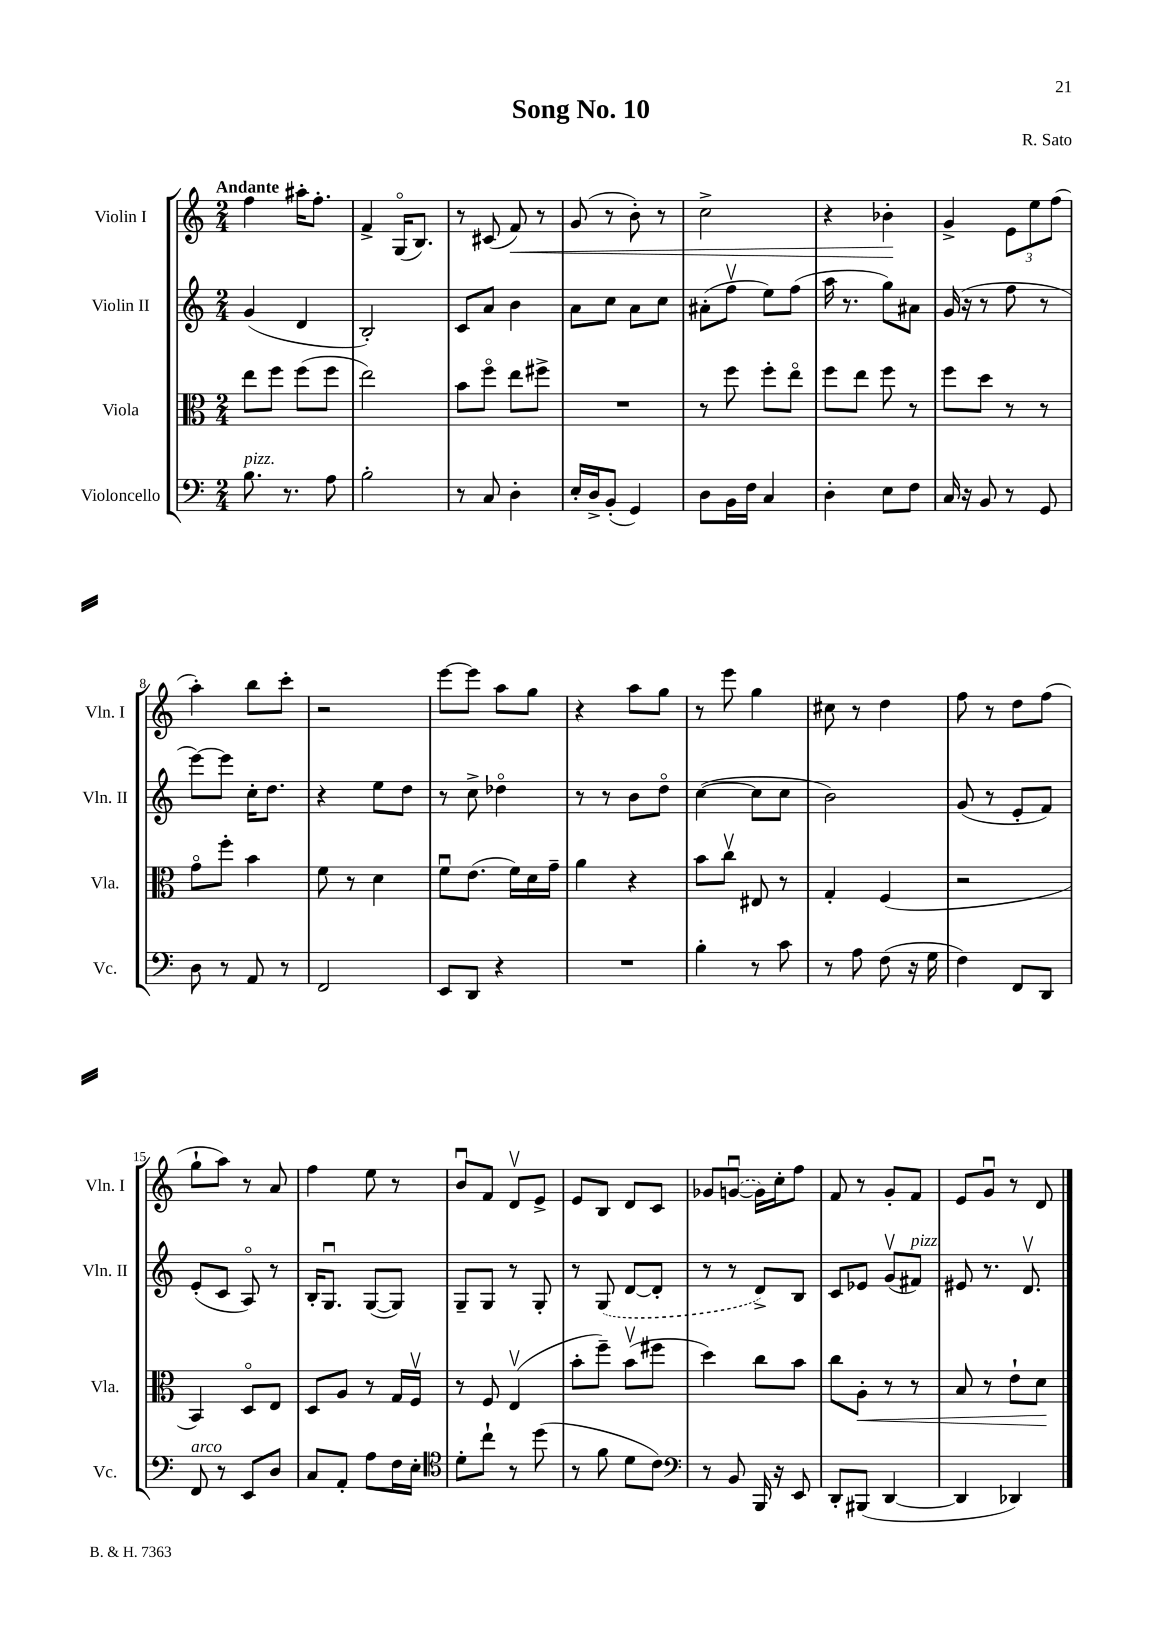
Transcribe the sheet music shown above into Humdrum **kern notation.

**kern	**kern	**kern	**kern
*staff4	*staff3	*staff2	*staff1
*clefF4	*clefC3	*clefG2	*clefG2
*k[]	*k[]	*k[]	*k[]
*M2/4	*M2/4	*M2/4	*M2/4
8.B\	8ee\L	(4g/	4ff\
.	8ff\J	.	.
8.r	.	.	.
.	(8ff\L	4d/	16aa#'\LK
.	.	.	8.ff'\J
8A\	8ff\J	.	.
=	=	=	=
2B'\	2ee\)	2B'/)	4f^/
.	.	.	(16Go/LK
.	.	.	8.B/J)
=	=	=	=
8r	8b\L	8c/L	8r
8C/	8ffo\J	8a/J	(8c#/
4D'\	8ee\L	4b\	8f/)
.	8ff#^\J	.	8r
=	=	=	=
16E'/LL	2r	8a\L	(8g/
16D^/J	.	.	.
(8BB'/J	.	8cc\J	8r
4GG/)	.	8a\L	8b'\)
.	.	8cc\J	8r
=	=	=	=
8D\L	8r	(8a#'\L	2cc^\
16BB\L	8ff\	8ffv\J	.
16F\JJ	.	.	.
4C/	8ff'\L	8ee\L)	.
.	8eeo\J	(8ff\J	.
=	=	=	=
4D'\	8ff\L	16aa\	4r
.	.	8.r	.
.	8ee\J	.	.
8E\L	8ff\	8gg\L)	4b-'\
8F\J	8r	8a#\J	.
=	=	=	=
16C/	8ff\L	(16g/	4g^/
16r	.	16r	.
8BB/	8dd\J	8r	.
8r	8r	8ff\	12e\L
.	.	.	12ee\
8GG/	8r	8r	.
.	.	.	(12ff\J
=	=	=	=
8D\	8go\L	[8eee\L)	4aa'\)
8r	8ff'\J	8eee\]J	.
8AA/	4b\	16cc'\LK	8bb\L
.	.	8.dd\J	.
8r	.	.	8ccc'\J
=	=	=	=
2FF/	8f\	4r	2r
.	8r	.	.
.	4d\	8ee\L	.
.	.	8dd\J	.
=	=	=	=
8EE/L	8fu\L	8r	[8eee\L
8DD/J	(8.e\J	8cc^\	8eee\]J
4r	.	4dd-o\	8aa\L
.	16f\LL)	.	.
.	16d\	.	8gg\J
.	16g~\JJ	.	.
=	=	=	=
2r	4a\	8r	4r
.	.	8r	.
.	4r	8b\L	8aa\L
.	.	8ddo\J	8gg\J
=	=	=	=
4B'\	8b\L	([4cc\	8r
.	8ccv\J	.	8eee\
8r	8E#/	8cc\]L	4gg\
8c\	8r	8cc\J	.
=	=	=	=
8r	4G'/	2b\)	8cc#\
8A\	.	.	8r
(8F\	(4F/	.	4dd\
16r	.	.	.
16G\	.	.	.
=	=	=	=
4F\)	2r	(8g/	8ff\
.	.	8r	8r
8FF/L	.	8e'/L	8dd\L
8DD/J	.	8f/J)	(8ff\J
=	=	=	=
8FF/	4BB/)	(8e'/L	8gg`\L
8r	.	8c/J	8aa\J)
8EE/L	8Do/L	8Ao/)	8r
8D/J	8E/J	8r	8a/
=	=	=	=
8C/L	8D/L	16B'/LK	4ff\
.	.	8.Gu/J	.
8AA'/J	8A/J	.	.
8A\L	8r	([8G/L	8ee\
16F\L	16G/LL	8G/]J)	8r
16E'\JJ	16Fv/JJ	.	.
=	=	=	=
*clefC4	*	*	*
8d'\L	8r	8G~/L	8bu/L
8cc`\J	8F/	8G/J	8f/J
8r	(4Ev/	8r	8dv/L
(8dd\	.	8G'/	8e^/J
=	=	=	=
8r	8b'\L	8r	8e/L
8f\	8ff~\J)	(8G/	8B/J
8d\L	(8bv\L	[8d/L	8d/L
8c\J)	8ff#\J	8d'/]J	8c/J
=	=	=	=
*clefF4	*	*	*
8r	4dd\)	8r	8g-/L
8BB/	.	8r	([8gu/J
16BBB/	8cc\L	8d^/L)	16g\]LL)
16r	.	.	16cc'\J
8EE/	8b\J	8B/J	8ff\J
=	=	=	=
8DD'/L	8cc\L	8c/L	8f/
(8BBB#/J	8A'\J	8e-/J	8r
[4DD/	8r	(8gv/L	8g'/L
.	8r	8f#/J)	8f/J
=	=	=	=
4DD/]	8B/	8e#/	8e/L
.	8r	8.r	8gu/J
4DD-/)	8e`\L	.	8r
.	.	8.dv/	.
.	8d\J	.	8d/
==	==	==	==
*-	*-	*-	*-
